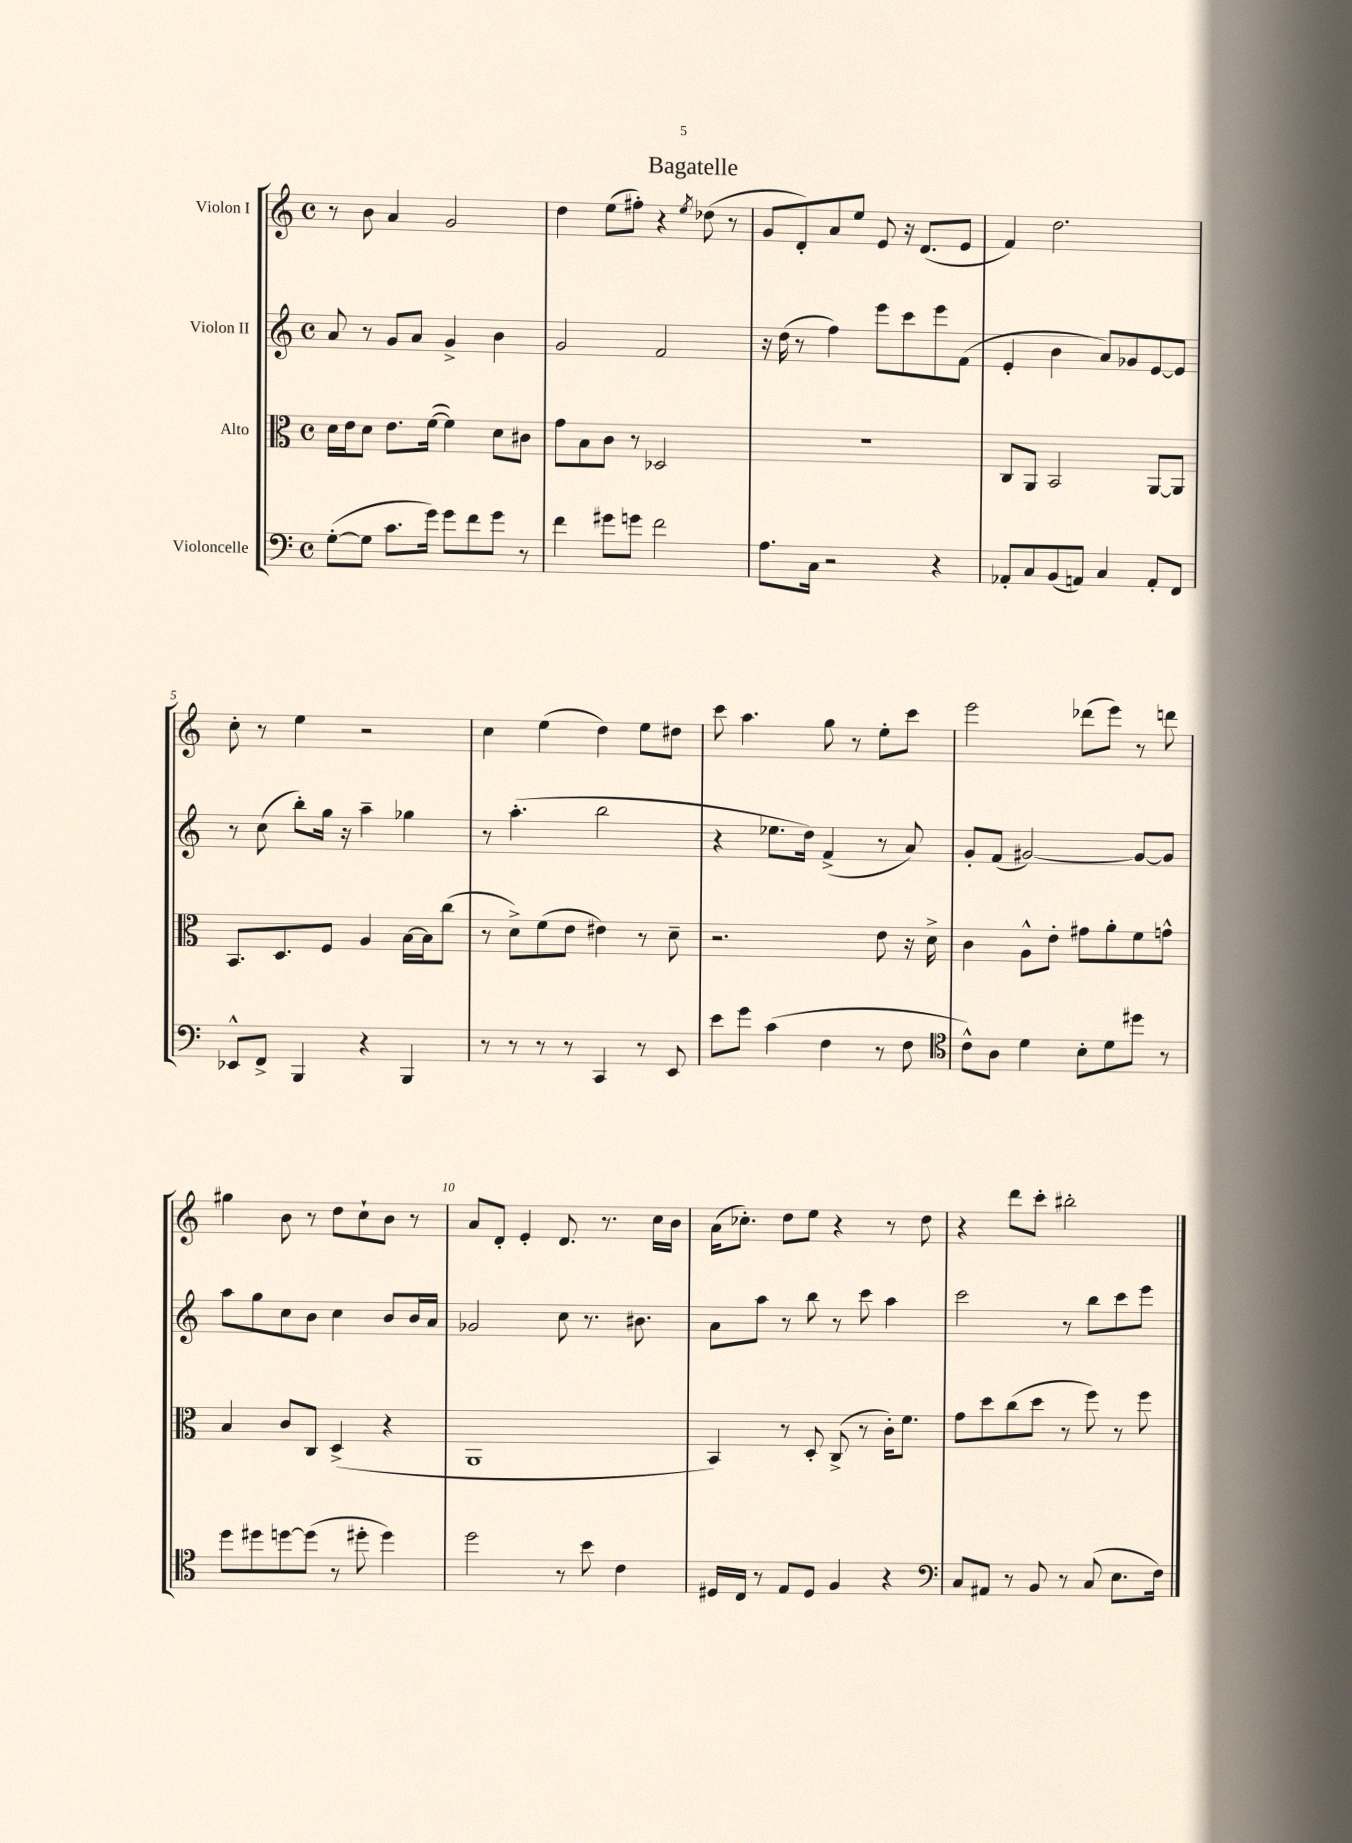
\header { title = "Bagatelle" }
<<
\new StaffGroup <<
\new Staff = "s0" \with { instrumentName = "Violon I" } {
    \clef treble \key c \major \defaultTimeSignature \time 4/4
    r8 b'8 a'4 g'2 |
    d''4 e''8( fis''8-.) r4 \acciaccatura { e''8 } des''8( r8 |
    g'8 d'8-.) a'8 e''8 e'8 r16 d'8.( e'8 |
    f'4) d''2. |
    c''8-. r8 e''4 r2 |
    c''4 e''4( d''4) e''8 dis''8 |
    c'''8 a''4. g''8 r8 e''8-. c'''8 |
    e'''2 des'''8( e'''8) r8 d'''8 |
    gis''4 b'8 r8 d''8 c''8-! b'8 r8 |
    a'8 d'8-. e'4-. d'8. r8. c''16 b'16 |
    a'16( ces''8.-.) d''8 e''8 r4 r8 d''8 |
    r4 d'''8 c'''8-. bis''2-. \bar "|." |
}
\new Staff = "s1" \with { instrumentName = "Violon II" } {
    \clef treble \key c \major \defaultTimeSignature \time 4/4
    a'8 r8 g'8 a'8 g'4-> b'4 |
    g'2 f'2 |
    r16 d''16( r8 f''4) e'''8 c'''8 e'''8 f'8( |
    e'4-. b'4 a'8) ges'8 e'8~ e'8 |
    r8 c''8( b''8-.) g''16 r16 a''4-- ges''4 |
    r8 a''4.-.( b''2 |
    r4 ees''8. d''16) f'4->( r8 a'8) |
    g'8-. f'8( gis'2~) gis'8~ gis'8 |
    a''8 g''8 c''8 b'8 c''4 b'8 b'16 a'16 |
    ges'2 c''8 r8. bis'8. |
    a'8 a''8 r8 b''8 r8 c'''8 a''4 |
    c'''2 r8 b''8 c'''8 e'''8 \bar "|." |
}
\new Staff = "s2" \with { instrumentName = "Alto" } {
    \clef alto \key c \major \defaultTimeSignature \time 4/4
    d'16 e'16 d'8 e'8. f'16~( f'4) d'8 cis'8 |
    g'8 b8 c'8 r8 des2 |
    R1 |
    c8 a,8 b,2 a,8~ a,8 |
    b,8. d8. f8 a4 b16~ b16 c''8( |
    r8 d'8->) f'8( e'8 eis'4) r8 d'8-- |
    r2. e'8 r16 d'16-> |
    c'4 a8-^ e'8-. gis'8 a'8-. f'8 g'8-^ |
    b4 c'8 c8 d4->( r4 |
    a,1 |
    b,4) r8 d8-. c8->( r8 c'16-.) f'8. |
    g'8 d''8 c''8( d''8 r8 f''8) r8 f''8 \bar "|." |
}
\new Staff = "s3" \with { instrumentName = "Violoncelle" } {
    \clef bass \key c \major \defaultTimeSignature \time 4/4
    g8~-.( g8 c'8. g'16) g'8 f'8 g'8 r8 |
    f'4 gis'8 g'8 f'2 |
    a8. c16 r2 r4 |
    aes,8-. c8 b,8( a,8) c4 a,8-. f,8 |
    ees,8-^ f,8-> b,,4 r4 b,,4 |
    r8 r8 r8 r8 c,4 r8 e,8 |
    e'8 g'8 c'4( f4 r8 f8 |
    \clef tenor c'8-^) a8 d'4 b8-. d'8 dis''8 r8 |
    d''8 dis''8 d''8~ d''8( r8 dis''8-. dis''4) |
    d''2 r8 b'8 c'4 |
    dis16 c16 r8 e8 dis8 f4 r4 |
    \clef bass c8 ais,8 r8 b,8 r8 c8( e8. f16) \bar "|." |
}
>>
>>
\layout { \context { \Score \override BarNumber.break-visibility = ##(#f #t #t) barNumberVisibility = #(every-nth-bar-number-visible 5) } }
